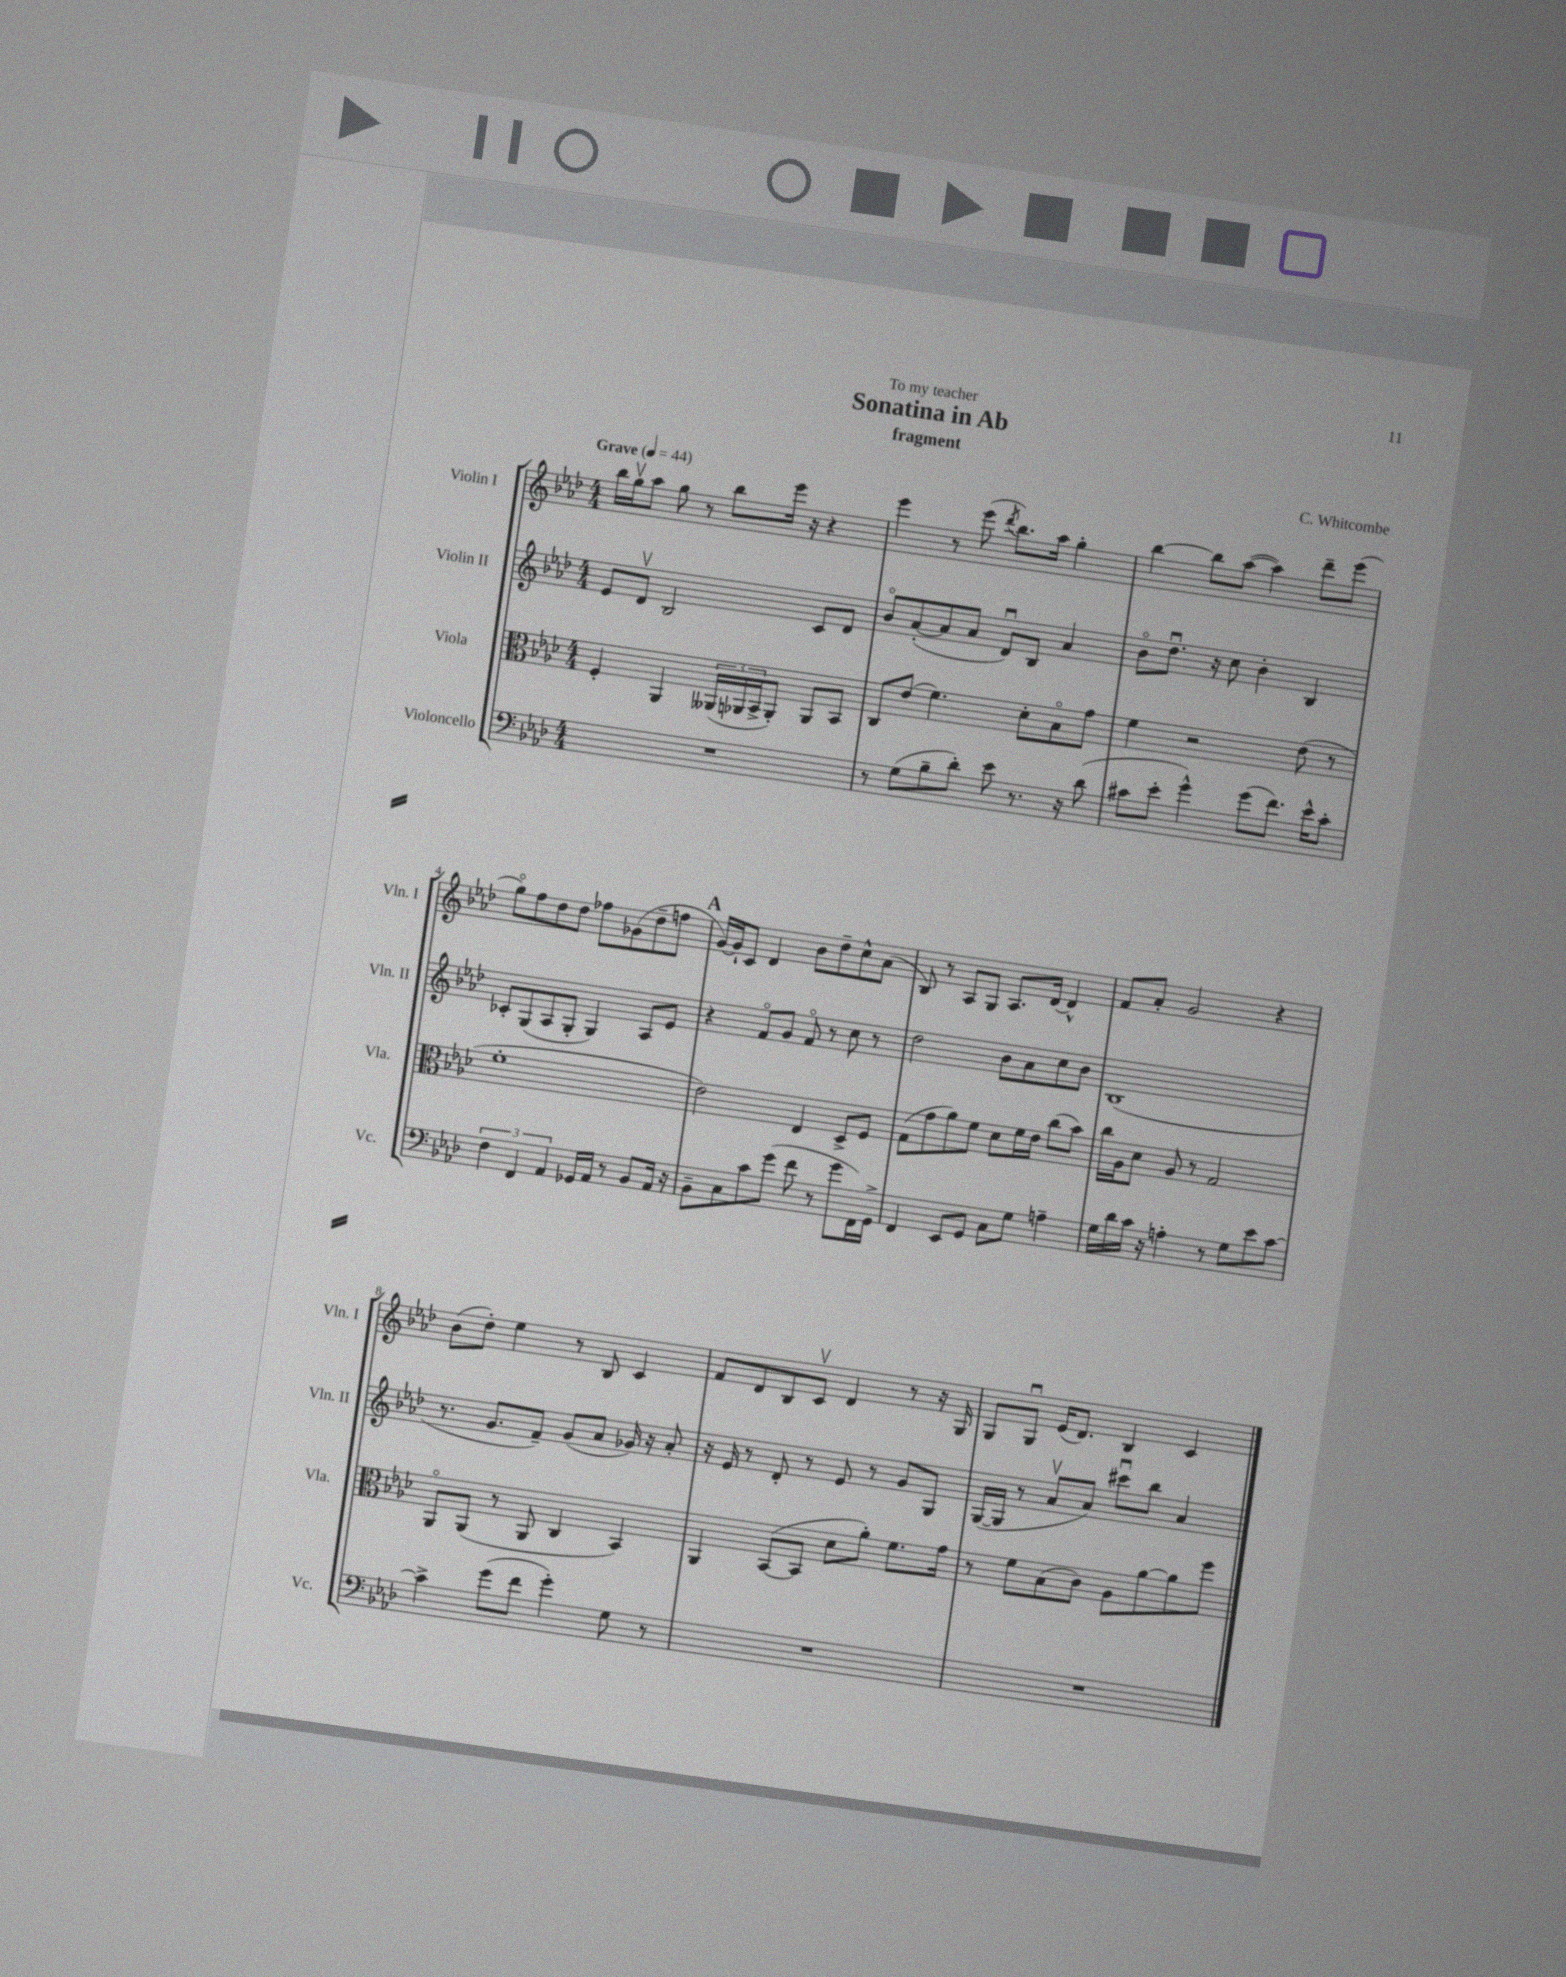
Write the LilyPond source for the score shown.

\header { title = "Sonatina in Ab" composer = "C. Whitcombe" subtitle = "fragment" dedication = "To my teacher" }
<<
\new StaffGroup <<
\new Staff = "s0" \with { instrumentName = "Violin I" shortInstrumentName = "Vln. I" } {
    \clef treble \key aes \major \numericTimeSignature \time 4/4 \tempo "Grave" 4 = 44
    bes''16 g''16\upbow aes''8 g''8 r8 bes''8 ees'''16 r16 r4 |
    ees'''4 r8 ees'''8( \acciaccatura { des'''8 } bes''8.) aes''16 g''4-. |
    bes''4~ bes''8 aes''8~( aes''4) des'''8-- ees'''8( |
    g''8\flageolet) f''8 des''8 des''8 fes''8 ges'8( des''8-- f''8 |
    \mark \markup { \bold "A" } g'16~) g'16-! c'8 des'4 bes'8 des''8-- c''8-^ aes'8( |
    bes8) r8 aes8 g8 aes8. des'16~ des'4-^ |
    f'8 aes'8-. g'2 r4 |
    bes'8( des''8-.) ees''4 r8 bes8 c'4 |
    f'8 des'8 bes8 c'8\upbow des'4 r8 r16 g16 |
    g8 g8\downbow ees'16( des'8.) bes4 c'4 \bar "|." |
}
\new Staff = "s1" \with { instrumentName = "Violin II" shortInstrumentName = "Vln. II" } {
    \clef treble \key aes \major \numericTimeSignature \time 4/4
    ees'8 des'8\upbow bes2 c'8 des'8 |
    bes'8\flageolet aes'8~-.( aes'8 aes'8 des'8\downbow) bes8 aes'4 |
    bes'8\flageolet des''8.\downbow r16 c''8 bes'4-. bes4 |
    ces'8-. g8( aes8 g8-. g4) aes8 ees'8 |
    \mark \markup { \bold "A" } r4 f'8\flageolet g'8 f'8\flageolet r8 c''8 r8 |
    des''2 bes'8 aes'8 c''8 bes'8 |
    bes1( |
    r8. g'8. f'8--) g'8( aes'8 ges'16) r16 aes'8-. |
    r16 ees'16 r8 des'8-. r8 ees'8 r8 g'8 g8 |
    g16~( g16 r8 aes'8\upbow aes'8) cis'''8\downbow bes''8 aes'4 \bar "|." |
}
\new Staff = "s2" \with { instrumentName = "Viola" shortInstrumentName = "Vla." } {
    \clef alto \key aes \major \numericTimeSignature \time 4/4
    f4-. aes,4 \tuplet 3/2 { aeses,16( aes,16 bes,16-> } aes,8-.) aes,8 bes,8 |
    c8 ees'8( f'4.) des'8-. bes8\flageolet g'8 |
    f'4 r2 ees'8( r8 |
    f'1-. |
    \mark \markup { \bold "A" } ees'2) ees4 des8-> f8 |
    g8( g'8 aes'8) f'8 des'8 f'16 ees'16 c''8( bes'8) |
    c''16 aes16 des'8 aes8 r8 g2 |
    aes,8\flageolet aes,8( r8 aes,8 c4 bes,4) |
    aes,4 bes,8~( bes,8 des'8 aes'8-.) f'8. g'16 |
    r8 f'8 bes8( c'8) aes8 aes'8~ aes'8 f''8 \bar "|." |
}
\new Staff = "s3" \with { instrumentName = "Violoncello" shortInstrumentName = "Vc." } {
    \clef bass \key aes \major \numericTimeSignature \time 4/4
    R1 |
    r8 g8( bes8-- des'8-.) ees'8 r8. r16 des'8( |
    cis'8 ees'8-. g'4-^) g'8( f'8.) ees'16-^ cis'8-. |
    \tuplet 3/2 { f4 f,4 aes,4 } ges,16 aes,16 r8 bes,8 aes,16 r16 |
    \mark \markup { \bold "A" } bes,8-- c8 c'8 g'8( f'8 r8 g'8 f,16) g,16-> |
    f,4 ees,8 g,8 c8 g8 a4-- |
    g16 des'16 c'16 r16 a4-. r8 g8 ees'8 c'8~ |
    c'4-> g'8( f'8 g'4-.) g8 r8 |
    R1 |
    R1 \bar "|." |
}
>>
>>
